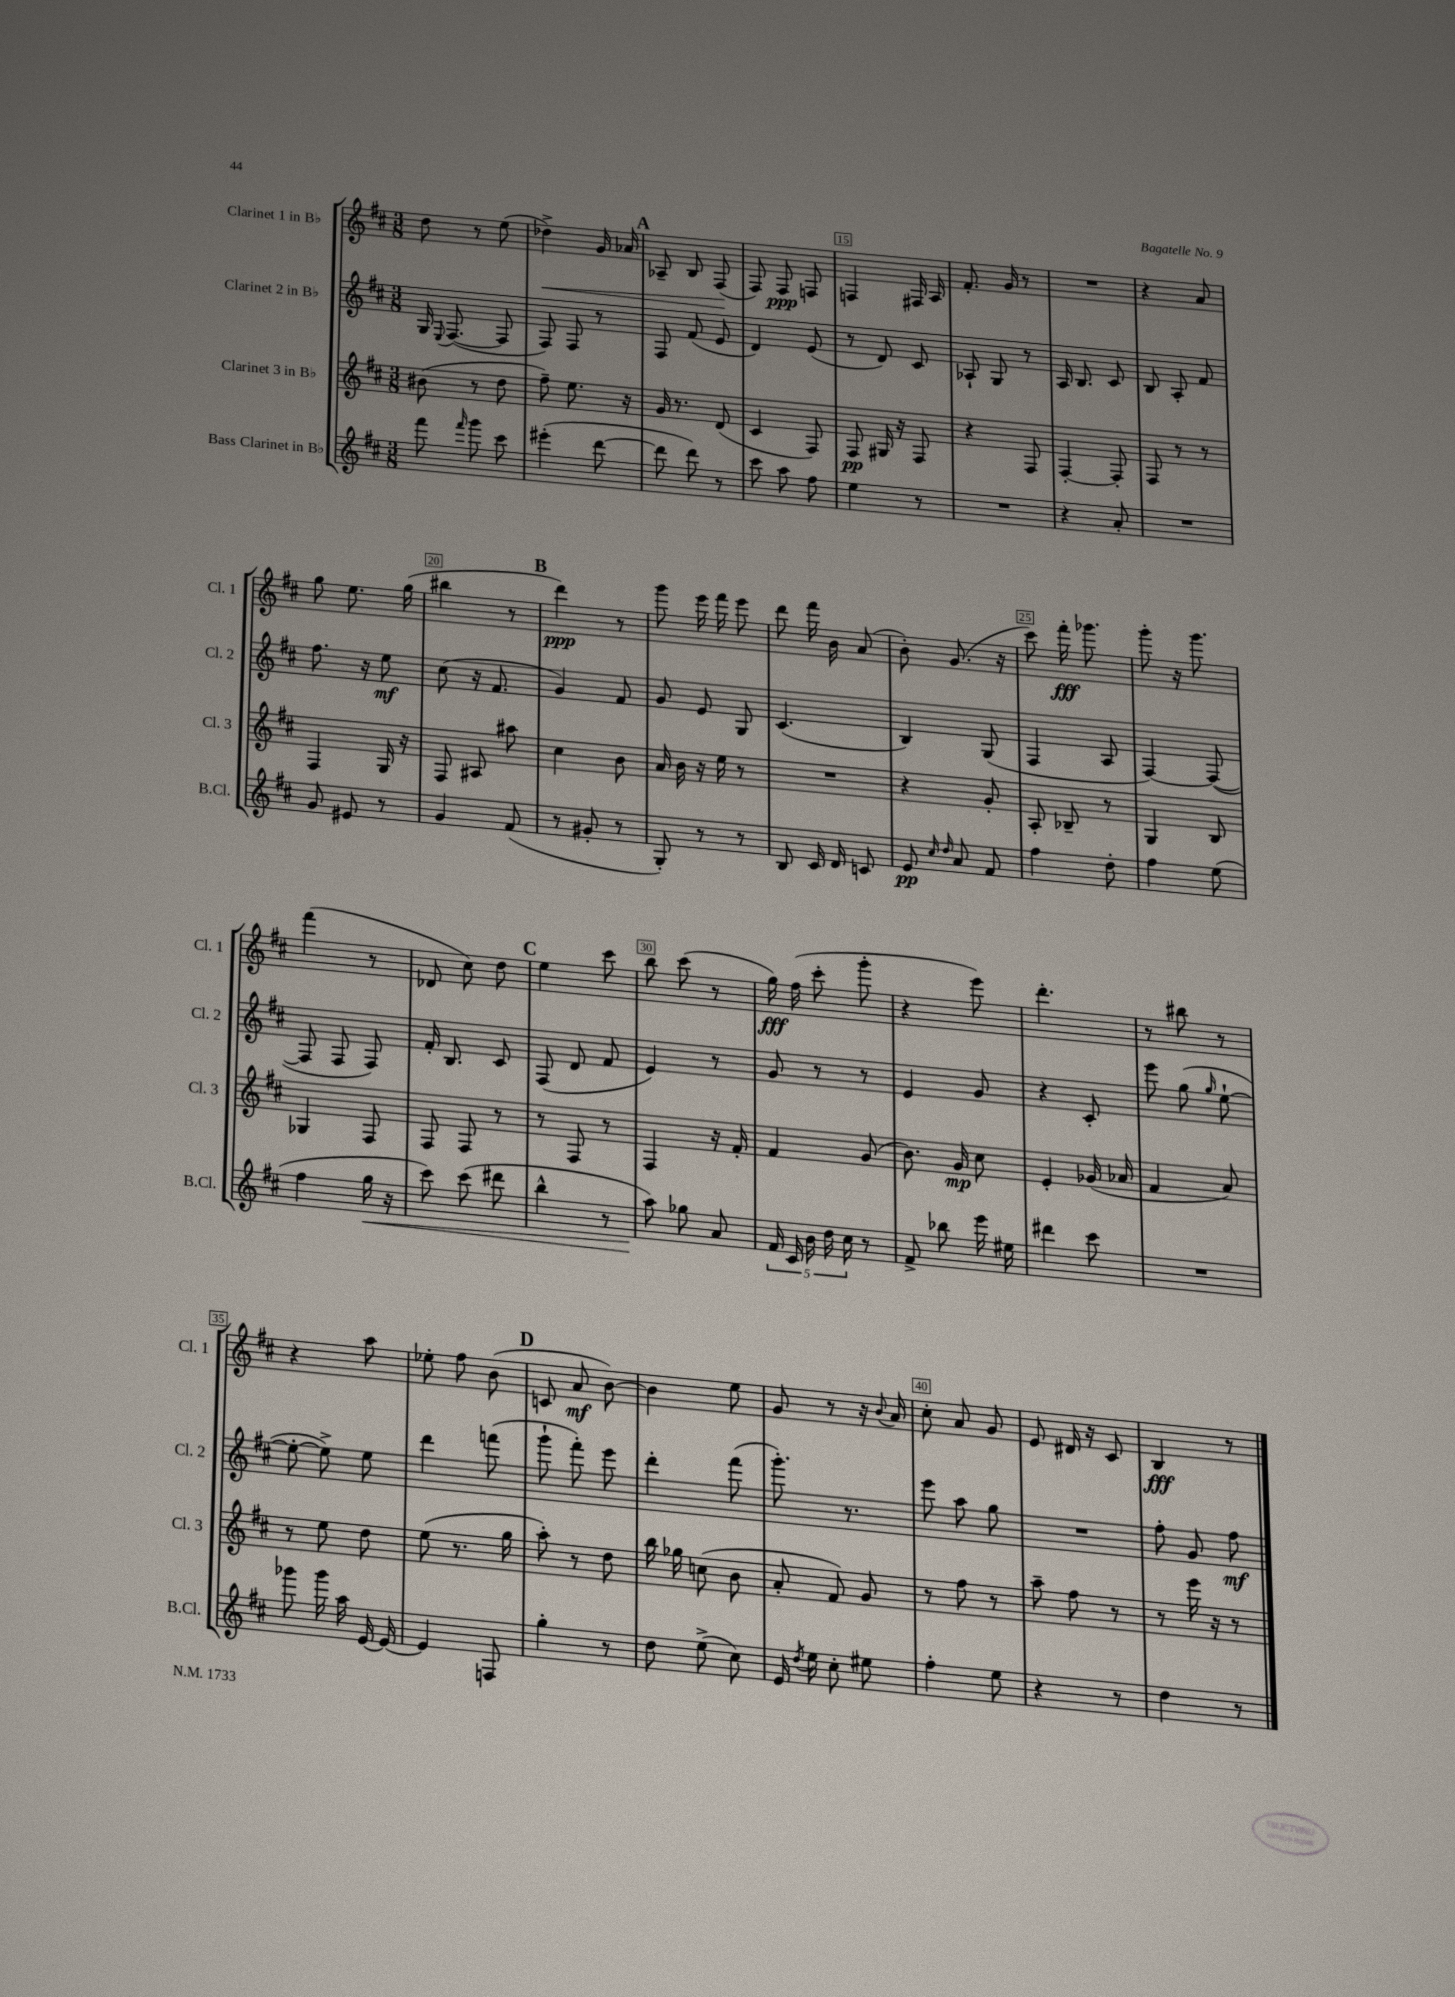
<<
\new StaffGroup <<
\new Staff = "s0" \with { instrumentName = "Clarinet 1 in Bb" shortInstrumentName = "Cl. 1" } {
    \clef treble \key d \major \numericTimeSignature \time 3/8
    \autoBeamOff d''8 r8 e''8( |
    des''4->\<) g'16 aes'16 |
    \mark \markup { \bold "A" } aes8-- b8 fis8\!( |
    fis8) fis8\ppp f8 |
    f4 fis16 a16 |
    fis'8.-. g'16 r8 |
    R4. |
    r4 a'8 |
    g''8 e''8. g''16( |
    bis''4 r8 |
    \mark \markup { \bold "B" } d'''4\ppp) r8 |
    g'''8 e'''16 fis'''16 e'''8 |
    d'''8 fis'''16 b'16 a'8( |
    b'8-.) g'8.( r16 |
    cis'''8) fis'''16-.\fff ges'''8. |
    g'''8-. r16 g'''8. |
    fis'''4( r8 |
    des'8 cis''8) d''8 |
    \mark \markup { \bold "C" } e''4 cis'''8 |
    b''8 cis'''8( r8 |
    g''16\fff) fis''16( cis'''8-. g'''8-. |
    r4 e'''8) |
    d'''4.-. |
    r8 bis''8 r8 |
    r4 a''8 |
    ees''8-. fis''8 b'8( |
    \mark \markup { \bold "D" } c'8 a'8\mf b'8~) |
    b'4 e''8 |
    g'8 r8 r16 \appoggiatura { b'8 } a'16 |
    cis''8-. a'8 g'8 |
    e'8 dis'16 r16 cis'8 |
    b4\fff r8 \bar "|." |
}
\new Staff = "s1" \with { instrumentName = "Clarinet 2 in Bb" shortInstrumentName = "Cl. 2" } {
    \clef treble \key d \major \numericTimeSignature \time 3/8
    \autoBeamOff g16 \appoggiatura { e8 } fis8.~( fis8 |
    fis8) fis8 r8 |
    \mark \markup { \bold "A" } fis8 fis'8( e'8 |
    d'4) e'8( |
    r8 d'8) cis'8 |
    aes8-! g8 r8 |
    a16 b8. cis'8 |
    b8 a8-. fis'8 |
    fis''8. r16 e''8\mf |
    cis''8( r16 fis'8. |
    \mark \markup { \bold "B" } g'4) fis'8 |
    g'8 e'8 g8 |
    cis'4.( |
    b4) g8( |
    fis4 a8 |
    fis4~) fis8~( |
    fis8 fis8 fis8) |
    fis'16-. b8. cis'8 |
    \mark \markup { \bold "C" } fis8( d'8 fis'8 |
    e'4) r8 |
    g'8 r8 r8 |
    e'4 g'8 |
    r4 cis'8-. |
    e'''8 g''8( \grace { g''16 } e''8~-! |
    e''8~-. e''8->) e''8 |
    d'''4 f'''8( |
    \mark \markup { \bold "D" } g'''8-! fis'''8-.) e'''8 |
    d'''4-. fis'''8( |
    g'''8.-.) r8. |
    e'''8 a''8 g''8 |
    R4. |
    fis''8-. g'8 fis''8\mf \bar "|." |
}
\new Staff = "s2" \with { instrumentName = "Clarinet 3 in Bb" shortInstrumentName = "Cl. 3" } {
    \clef treble \key d \major \numericTimeSignature \time 3/8
    \autoBeamOff bis'8( r8 d''8 |
    fis''8--) e''8. r16 |
    \mark \markup { \bold "A" } g'16 r8. d'8( |
    cis'4 fis8) |
    fis8\pp gis16 r16 fis8 |
    r4 fis8 |
    fis4~-. fis8-. |
    fis8 r8 r8 |
    fis4 g16 r16 |
    fis8 ais8 ais''8 |
    \mark \markup { \bold "B" } cis''4 b'8 |
    a'16 b'16 r16 e''16 r8 |
    R4. |
    r4 g'8-. |
    a8-. bes8-- r8 |
    g4 b8 |
    ges4 fis8 |
    fis8 fis8 r8 |
    \mark \markup { \bold "C" } r8 fis8 r8 |
    fis4 r16 fis'16-. |
    fis'4 g'8( |
    b'8.) g'16\mp cis''8 |
    e'4-. ges'16( aes'16 |
    fis'4 a'8) |
    r8 e''8 d''8 |
    e''8( r8. g''16 |
    \mark \markup { \bold "D" } a''8-.) r8 d''8 |
    b''16 ges''16 c''8( b'8 |
    a'8-. fis'8) g'8 |
    r8 fis''8 r8 |
    a''8-- fis''8 r8 |
    r8 e'''16 r16 r8 \bar "|." |
}
\new Staff = "s3" \with { instrumentName = "Bass Clarinet in Bb" shortInstrumentName = "B.Cl." } {
    \clef treble \key d \major \numericTimeSignature \time 3/8
    \autoBeamOff fis'''8 \grace { fis'''16 } g'''8 cis'''8 |
    eis'''4-.( d'''8~ |
    \mark \markup { \bold "A" } d'''8 d'''8) r8 |
    cis'''8 a''8 fis''8 |
    e''4 r8 |
    R4. |
    r4 a'8-. |
    R4. |
    g'8 eis'8 r8 |
    g'4 fis'8( |
    \mark \markup { \bold "B" } r8 gis'8-. r8 |
    g8-.) r8 r8 |
    b8 cis'16 d'16 c'8 |
    e'8\pp \grace { cis''16 d''16 } a'8 fis'8 |
    fis''4 d''8-. |
    fis''4 e''8( |
    fis''4 g''16\< r16 |
    cis'''8) cis'''8( dis'''8 |
    \mark \markup { \bold "C" } b''4-^ r8 |
    a''8\!) ges''8 a'8 |
    \tuplet 5/4 { fis'16 cis'16 b'16 d''16 cis''16 } r8 |
    fis'8-> bes''8 e'''16 eis''16 |
    dis'''4 cis'''8 |
    R4. |
    ges'''8 ges'''16 a''16 e'16~ e'16~ |
    e'4 f8 |
    \mark \markup { \bold "D" } g''4-. r8 |
    d''8 e''8->( cis''8) |
    e'16 \acciaccatura { d''8 } e''16 cis''8-. eis''8 |
    fis''4-. e''8 |
    r4 r8 |
    d''4 r8 \bar "|." |
}
>>
>>
\layout { \context { \Score currentBarNumber = #11 \override BarNumber.break-visibility = ##(#f #t #t) barNumberVisibility = #(every-nth-bar-number-visible 5) \override BarNumber.stencil = #(make-stencil-boxer 0.1 0.3 ly:text-interface::print) } }
